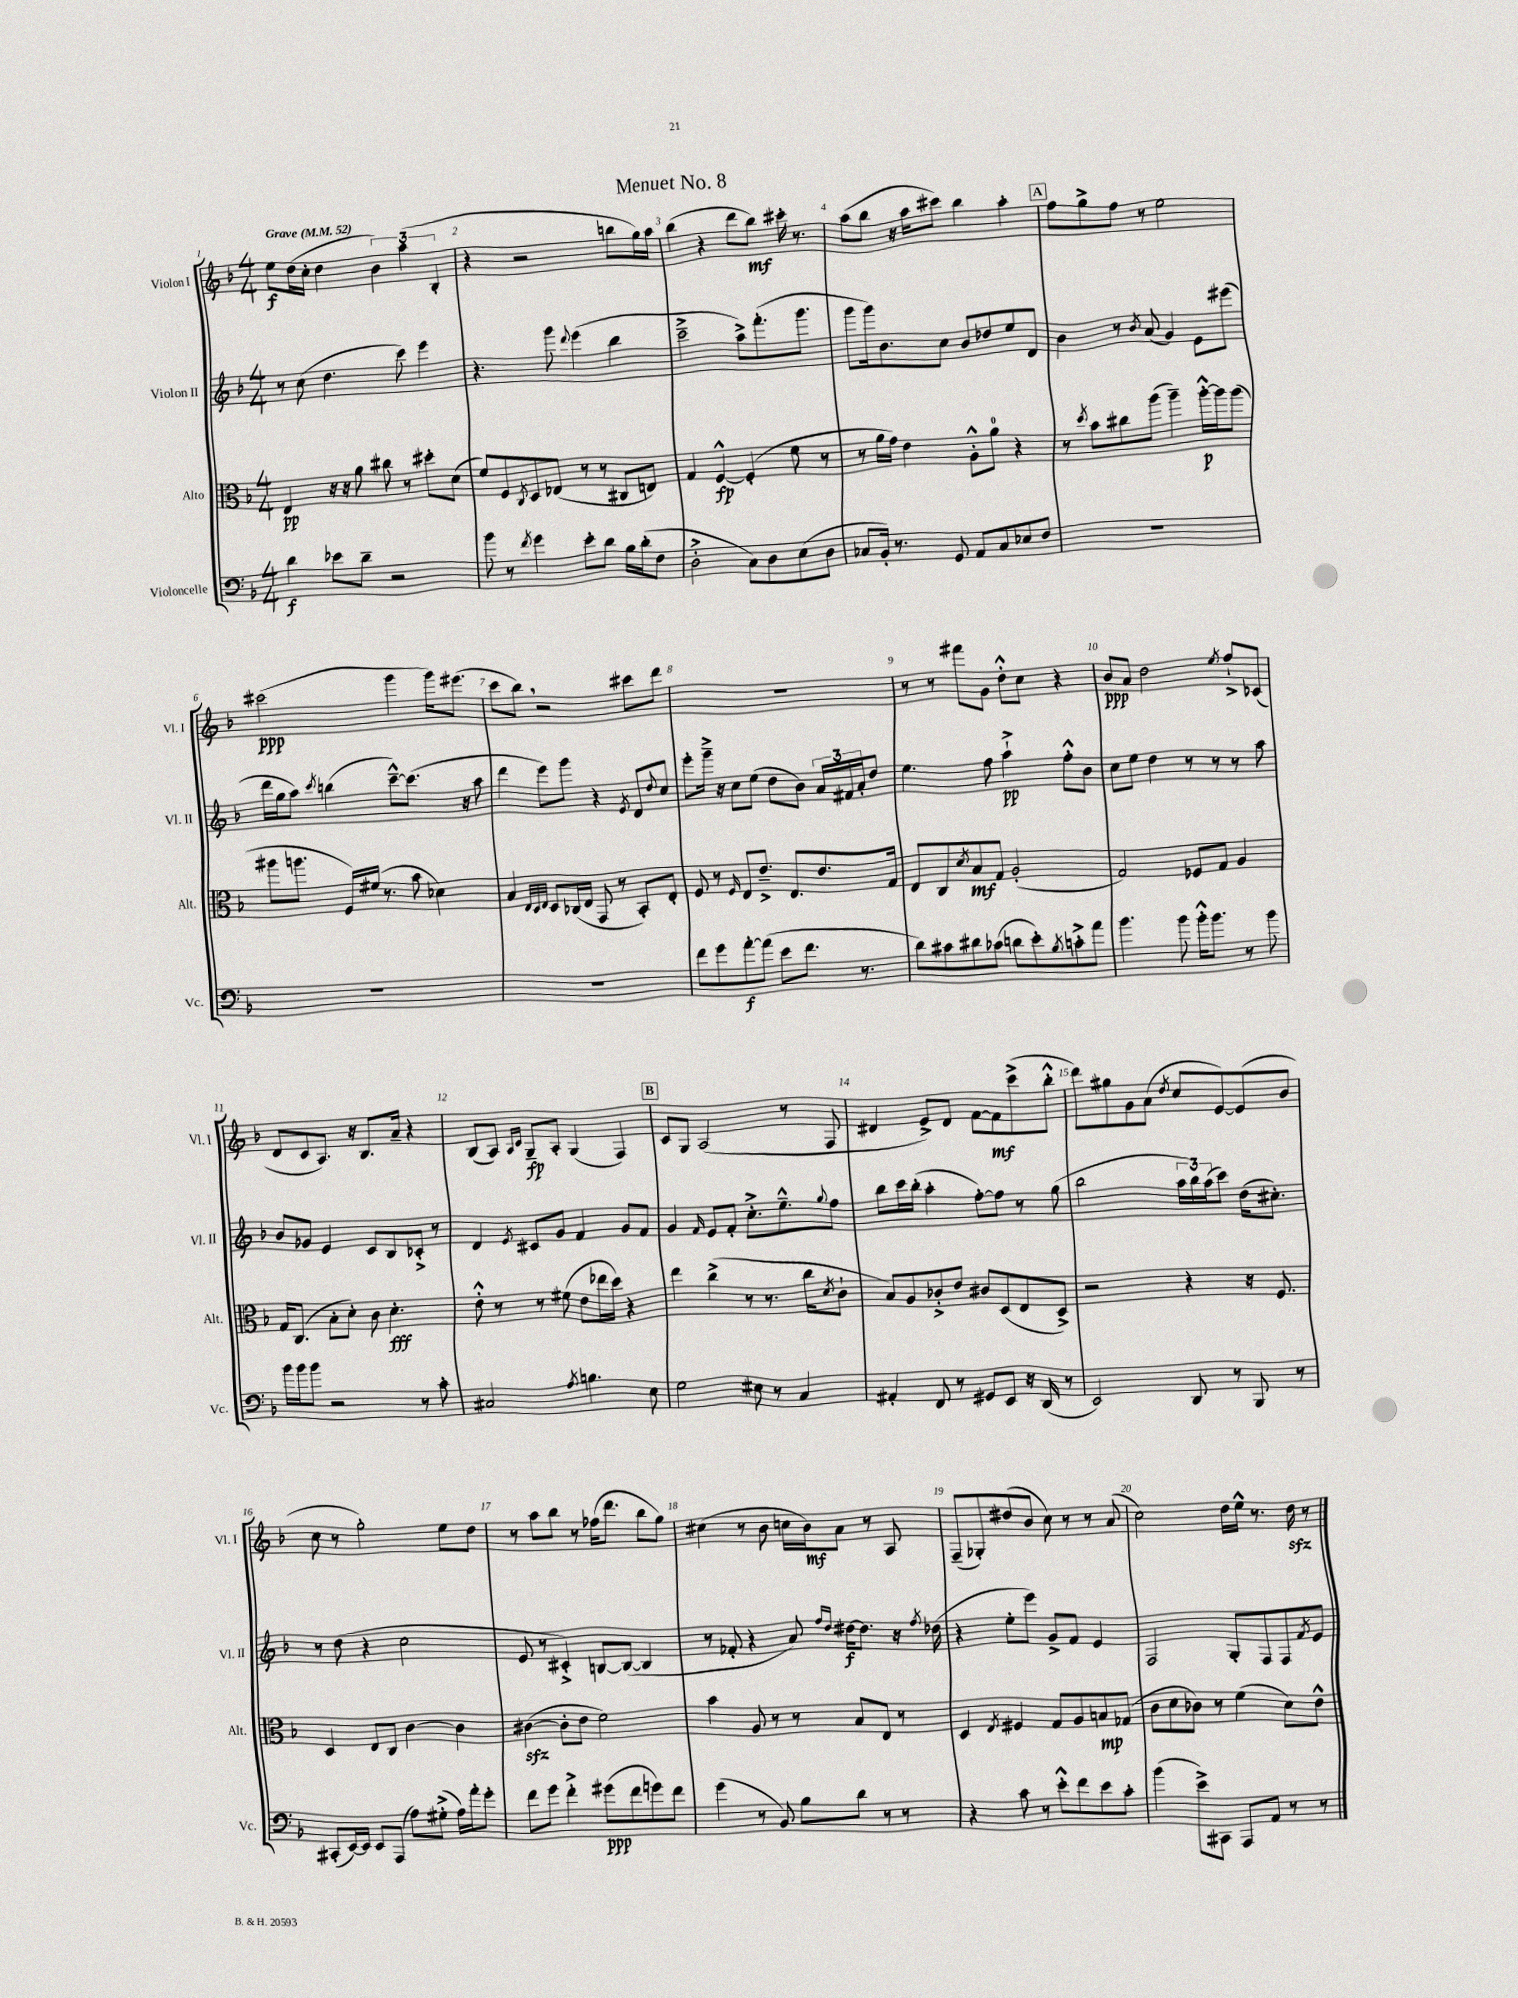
\header { title = "Menuet No. 8" }
<<
\new StaffGroup <<
\new Staff = "s0" \with { instrumentName = "Violon I" shortInstrumentName = "Vl. I" } {
    \clef treble \key f \major \numericTimeSignature \time 4/4 \tempo "Grave" 4 = 52
    e''8\f d''16( c''16-. d''4 \tuplet 3/2 { bes'4) a''4( bes4-. } |
    r4 r2 b''8 g''16) a''16 |
    bes''4( r4 d'''8 bes''8\mf) cis'''16-. r8. |
    a''8( bes''8 r16 a''16 cis'''8) bes''4 a''4-. |
    \mark \markup { \box "A" } f''8 g''8-> f''8 r8 e''2 |
    cis'''2\ppp( g'''4 g'''16) eis'''8.( |
    c'''8 bes''8) \breathe r2 cis'''8 d'''8 |
    R1 |
    r8 r8 fis'''8 g'8 d''8-.-^ c''8 r4 |
    bes'8\ppp a'8 d''2 \acciaccatura { e''8 } f''8-!-> ces'8( |
    d'8 c'8 a8.) r16 bes8. a'16-- r4 |
    bes8( a8) \grace { a16 c'16 } g8--\fp a8-. g4( f4) |
    \mark \markup { \box "B" } c'8 g8 a2( r8 f8 |
    dis'4 e'8->) dis'8 f'8~ f'8\mf c'''8->( bes''8-.-^ |
    d'''8) gis''8 g'8 a'8( \acciaccatura { d''8 } c''8 e'8~) e'8( bes'8 |
    c''8 r8 g''2-.) e''8 d''8 |
    r8 a''8 bes''8 r8 fes''16( d'''8. bes''8 g''8) |
    cis''4( r8 bes'8 c''16 bes'16\mf) a'8 r8 a8 |
    f8--( ges8-.) dis''8( bes'8 c''8) r8 r8 a'8( |
    c''2) d''16 e''16-^ r8. d''16\sfz r8 \bar "|." |
}
\new Staff = "s1" \with { instrumentName = "Violon II" shortInstrumentName = "Vl. II" } {
    \clef treble \key f \major \numericTimeSignature \time 4/4
    r8 c''8( d''4. c'''8) e'''4 |
    r4. g'''8 \appoggiatura { d'''8 } e'''4( bes''4 |
    c'''2---> a''8->) f'''8.-.( g'''8. |
    g'''8 g'''16) bes'8. c''8 bes'8 des''8 e''8 d'8 |
    \mark \markup { \box "A" } bes'4 r8 \acciaccatura { bes'8 } a'8( g'4) e'8 eis'''8( |
    d'''16 g''16 a''8) \acciaccatura { c'''8 } b''4( c'''8~---^) c'''8.( r16 a''8 |
    d'''4 e'''8) g'''8 r4 \acciaccatura { e'8 } d'8 \appoggiatura { d''8 } c''8 |
    e'''8-. g'''16---> r16 c''8 e''8( d''8 bes'8) \tuplet 3/2 { a'16 fis'16 a'16-. } d''8 |
    e''4. f''8 a''4-!->\pp f''8-.-^ bes'8 |
    c''8 e''8 d''4 r8 r8 r8 a''8 |
    bes'8 ges'8 e'4 c'8 bes8 ces'8-.-> r8 |
    d'4 \acciaccatura { e'8 } cis'8 g'8 f'4 g'8 f'8 |
    \mark \markup { \box "B" } g'4 \grace { f'16 } e'8 f'8-. c''8.-.-> e''8.---^ \appoggiatura { g''8 } f''8 |
    bes''8 c'''16 bes''16-.( a''4-. f''8~-.) f''8 r8 g''8( |
    bes''2 \tuplet 3/2 { a''16 bes''16) a''16( } c'''8) d''16( cis''8.-.) |
    r8 d''8( r4 c''2 |
    e'8 r8 cis'4-.->) b8~ b8~( b4 |
    r8 fes'8-. r4 a'8) \grace { f''16 d''16 } dis''16~\f dis''8. r16 \acciaccatura { f''8 } des''16( |
    r4 e''8-. e'''8) g'8-> f'8 e'4 |
    f2 g8-. f8 f8 \acciaccatura { f'8 } e'8 \bar "|." |
}
\new Staff = "s2" \with { instrumentName = "Alto" shortInstrumentName = "Alt." } {
    \clef alto \key f \major \numericTimeSignature \time 4/4
    e4\pp r16 r16 a'8 cis''8 r8 dis''8-. d'8( |
    f'8) f8 \acciaccatura { c8 } d8 ees8( r8 r8 cis8 e8) |
    g4 f4~-^\fp f4-.( f'8 r8 |
    r8 a'16 g'16) e'4 a8-.-^ a'8-0 r4 |
    \mark \markup { \box "A" } r8 \acciaccatura { d''8 } bes'8 cis''8 a''8( a''4--) a''16~-.-^\p a''16 a''8( |
    ais''8 a''8. f16) fis'16( r8. bes'8 des'4) |
    bes4 \grace { e32 d32 e32 } d8 ces16( e16 g,8 r8 bes,8-.) e8-. |
    f8 r8 \grace { f16 } e8 e'8.---> e8. e'8. g16 |
    e8 c8 \acciaccatura { d'8 } bes8\mf g8 a2-.( |
    g2) fes8 g8 a4 |
    g16 c8.( bes8-. d'8-.) c'8 d'4.-.\fff |
    e'8-.-^ r8 r8 fis'8( e'8 ees''16 d''16) r4 |
    \mark \markup { \box "B" } e''4 c''4->( r8 r8. c''16 \acciaccatura { d'8 } c'8-! |
    bes8) a8 ces'8-.-> e'8 cis'8 d8( e8 d8->) |
    r2 r4 r16 f8. |
    d4 e8 c8 c'4~ c'4 |
    cis'4~\sfz( cis'8-. e'8 f'2) |
    bes'4 a8 r8 r8 bes8 e8 r8 |
    d4 \acciaccatura { e8 } fis4 g8 a8 b8\mp ges8( |
    c'8 d'8 ces'8) r8 f'4( d'8) e'8-^ \bar "|." |
}
\new Staff = "s3" \with { instrumentName = "Violoncelle" shortInstrumentName = "Vc." } {
    \clef bass \key f \major \numericTimeSignature \time 4/4
    d'4\f ees'8 d'8-- r2 |
    bes'8 r8 \acciaccatura { f'8 } g'4 e'8-. d'8 bes16 d'16-.( f8 |
    d2-.-> c8) d8 e8( d8 |
    ces8 bes,16-.) r8. g,8 a,8 ces8 ees8 f8 |
    \mark \markup { \box "A" } R1 |
    R1 |
    R1 |
    f'8 g'8 a'8~-.\f a'8( e'8 f'8. r8. |
    d'8) cis'8 dis'8 ces'8( d'8 e'8-.) \acciaccatura { bes8 } c'8-.-> a'8 |
    bes'4. bes'8 bes'16-.-^ bes'8. r8 bes'8 |
    bes'16 bes'16 bes'8 r2 r8 c'8-. |
    cis2 \acciaccatura { a8 } b4. e8 |
    \mark \markup { \box "B" } g2 eis8 r8 c4 |
    ais,4-. f,8 r8 gis,8 e,8 r16 d,16( r8 |
    e,2) d,8 r8 bes,,8 r8 |
    cis,8-.( e,16~) e,16 e,8 a,,8( a8) gis8-.->( a16) a'16-. g'8-. |
    f'8 g'8 f'4-.-> gis'8\ppp( f'8 g'8) f'8 |
    g'4( r8 bes,8) bes8 d'8 r8 r8 |
    r4 c'8 r8 e'8-.-^ f'8 e'8 c'8-. |
    bes'4( e'8->) cis,8 a,,8 a,8 r8 r8 \bar "|." |
}
>>
>>
\layout { \context { \Score \override BarNumber.break-visibility = ##(#f #t #t) barNumberVisibility = #all-bar-numbers-visible } }
